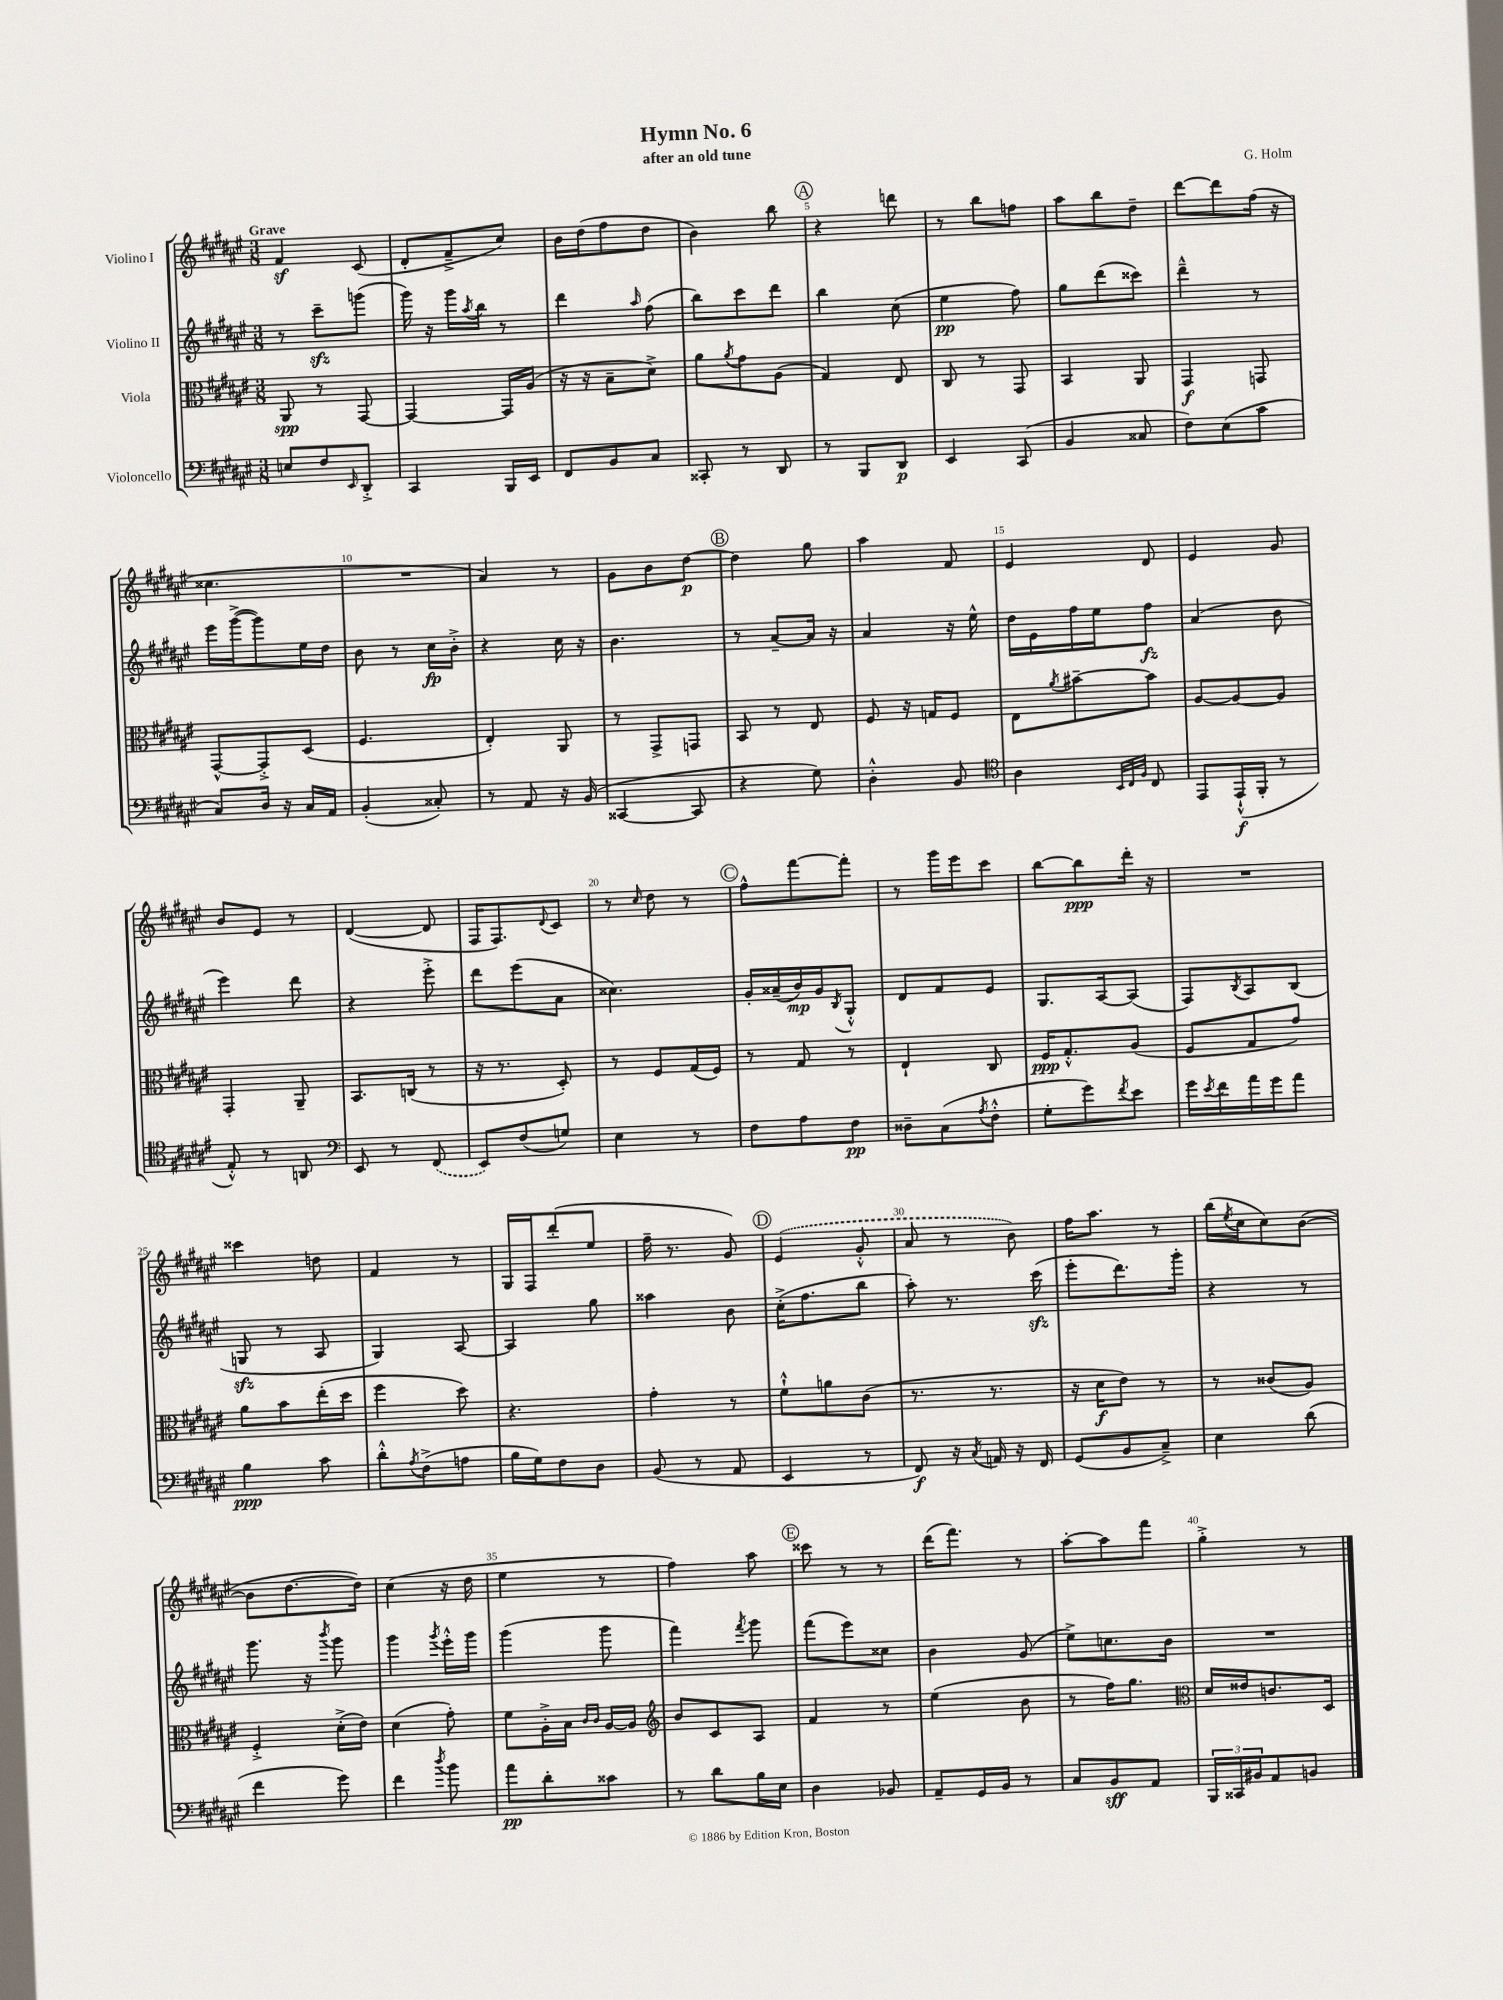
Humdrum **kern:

**kern	**dynam	**kern	**dynam	**kern	**dynam	**kern	**dynam
*part4	*part4	*part3	*part3	*part2	*part2	*part1	*part1
*staff4	*staff4	*staff3	*staff3	*staff2	*staff2	*staff1	*staff1
*I"Violoncello	*	*I"Viola	*	*I"Violino II	*	*I"Violino I	*
*clefF4	*	*clefC3	*	*clefG2	*	*clefG2	*
*k[f#c#g#d#a#e#]	*	*k[f#c#g#d#a#e#]	*	*k[f#c#g#d#a#e#]	*	*k[f#c#g#d#a#e#]	*
*M3/8	*	*M3/8	*	*M3/8	*	*M3/8	*
=1	=1	=1	=1	=1	=1	=1	=1
!	!	!	!	!	!	!LO:TX:a:B:t=Grave	!
8En/L	.	8AA#/	spp	8r	.	4f#z/	.
8F#/	.	8r	.	8ccc#zz~\L	.	.	.
16qqEE#/	.	.	.	.	.	.	.
8DD#'^/J	.	[8GG#/	.	(8gggn\J	.	(8c#/	.
=2	=2	=2	=2	=2	=2	=2	=2
4CC#/	.	4GG#/_	.	16ggg#\)	.	8d#'/L	.
.	.	.	.	16r	.	.	.
.	.	.	.	16ggg#\LL	.	8f#~^/	.
.	.	.	.	8qaa#/	.	.	.
.	.	.	.	16bb\JJ	.	.	.
16BBB/LL	.	16GG#/LL]	.	8r	.	8cc#/J)	.
16EE#/JJ	.	(16A#/JJ	.	.	.	.	.
=3	=3	=3	=3	=3	=3	=3	=3
8FF#/L	.	16r	.	4ddd#\	.	16b\LL	.
.	.	16r	.	.	.	(16dd#\J	.
8BB/	.	8B~\L	.	.	.	8ff#\	.
.	.	.	.	16qqaa#/	.	.	.
8C#/J	.	8d#^\J)	.	(8ff#\	.	8dd#\J	.
=4	=4	=4	=4	=4	=4	=4	=4
8CC##X'/	.	8a#\L	.	8bb\L)	.	4b\)	.
.	.	8qa#/	.	.	.	.	.
8r	.	8g#\	.	8ccc#\	.	.	.
8DD#/	.	(8A#\J	.	8ddd#\J	.	8bb\	.
!!LO:REH:place=s1:t=A
=5	=5	=5	=5	=5	=5	=5	=5
8r	.	4G#/)	.	4bb\	.	4r	.
8BBB/L	.	.	.	.	.	.	.
8DD#/J	p	8E#/	.	(8cc#\	.	8dddn\	.
=6	=6	=6	=6	=6	=6	=6	=6
4EE#/	.	8C#/	.	4ee#\	pp	8r	.
.	.	8r	.	.	.	8bb\L	.
(8CC#/	.	8GG#/	.	8ff#\)	.	8ffn\J	.
=7	=7	=7	=7	=7	=7	=7	=7
4BB/	.	4BB/	.	8gg#\L	.	8aa#\L	.
.	.	.	.	(8ddd#\	.	8bb\	.
8C##X/	.	8AA#/	.	8ccc##X\J)	.	8dd#~\J	.
=8	=8	=8	=8	=8	=8	=8	=8
8F#\L)	.	4GG#/	f	4ddd#~^^\	.	[8ddd#\L	.
(8E#\	.	.	.	.	.	8ddd#\]	.
8c#\J	.	8GGn/	.	8r	.	(16ff#\Jk	.
.	.	.	.	.	.	16r	.
!!LO:LB:g=z
=9	=9	=9	=9	=9	=9	=9	=9
8C#/L)	.	[8GG#^^/L	.	16eee#\LL	.	4.cc##X\	.
.	.	.	.	([16ggg#^\J	.	.	.
16D#/Jk	.	8GG#'^/]	.	8ggg#\])	.	.	.
16r	.	.	.	.	.	.	.
16C#/LL	.	(8D#/J	.	16ee#\L	.	.	.
16AA#/JJ	.	.	.	16dd#\JJ	.	.	.
=10	=10	=10	=10	=10	=10	=10	=10
(4BB'/	.	4.F#/	.	8b\	.	4.r	.
.	.	.	.	8r	.	.	.
8C##X'/)	.	.	.	16cc#\LL	fp	.	.
.	.	.	.	16b'^\JJ	.	.	.
=11	=11	=11	=11	=11	=11	=11	=11
8r	.	4E#'/)	.	4r	.	4a#/)	.
8AA#/	.	.	.	.	.	.	.
16r	.	8AA#/	.	16cc#\	.	8r	.
(16BB/	.	.	.	16r	.	.	.
=12	=12	=12	=12	=12	=12	=12	=12
[4CC##X/	.	8r	.	4.b\	.	8g#\L	.
.	.	8GG#^/L	.	.	.	8b\	.
8CC##/]	.	8GGn/J	.	.	.	[8dd#\J	p
!!LO:REH:place=s1:t=B
=13	=13	=13	=13	=13	=13	=13	=13
4r	.	8BB/	.	8r	.	4dd#\]	.
.	.	8r	.	[8a#~/L	.	.	.
8G#\)	.	8E#/	.	16a#/Jk]	.	8gg#\	.
.	.	.	.	16r	.	.	.
=14	=14	=14	=14	=14	=14	=14	=14
4D#'^^\	.	8F#/	.	4a#/	.	4aa#\	.
.	.	16r	.	.	.	.	.
.	.	16Gn/KL	.	.	.	.	.
8BB/	.	8F#/J	.	16r	.	8f#/	.
.	.	.	.	16ee#^^\	.	.	.
=15	=15	=15	=15	=15	=15	=15	=15
*clefC4	*	*	*	*	*	*	*
4A#\	.	8E#\L	.	16dd#\LL	.	4e#/	.
.	.	.	.	16e#\	.	.	.
.	.	8qa#/	.	.	.	.	.
.	.	[8b#X~\	.	16ff#\	.	.	.
.	.	.	.	16ee#\J	.	.	.
32qqBB/LLL	.	.	.	.	.	.	.
32qqC#/	.	.	.	.	.	.	.
32qqF#/JJJ	.	.	.	.	.	.	.
8C#/	.	8b#\J]	.	8ff#\J	fz	8d#/	.
=16	=16	=16	=16	=16	=16	=16	=16
8EE#/L	.	[8A#/L	.	(4a#/	.	4e#/	.
(16EE#`^^/L	f	8A#/_	.	.	.	.	.
16FF#'/JJ	.	.	.	.	.	.	.
8r	.	8A#/J]	.	8b\	.	8g#/	.
!!LO:LB:g=z
=17	=17	=17	=17	=17	=17	=17	=17
8E#'^^/)	.	4GG#'/	.	4eee#\)	.	8b/L	.
8r	.	.	.	.	.	8e#/J	.
8AAn/	.	8AA#~/	.	8ddd#\	.	8r	.
=18	=18	=18	=18	=18	=18	=18	=18
*clefF4	*	*	*	*	*	*	*
8EE#/	.	8.BB/L	.	4r	.	([4d#/	.
8r	.	.	.	.	.	.	.
.	.	(16Cn/Jk	.	.	.	.	.
(8FF#/	.	8r	.	8eee#'^\	.	8d#/]	.
=19	=19	=19	=19	=19	=19	=19	=19
8EE#/L)	.	16r	.	8ddd#\L	.	16F#/KL	.
.	.	8.r	.	.	.	8.F#/)	.
(8F#/	.	.	.	(8eee#\	.	.	.
.	.	.	.	.	.	8qqd#/	.
8Gn/J)	.	8D#'/)	.	8a#\J	.	8c#/J	.
=20	=20	=20	=20	=20	=20	=20	=20
4E#\	.	8r	.	4.cc##X\)	.	8r	.
.	.	.	.	.	.	16qqcc#/	.
.	.	8F#/L	.	.	.	8dd#\	.
8r	.	(16G#/L	.	.	.	8r	.
.	.	16F#/JJ)	.	.	.	.	.
!!LO:REH:place=s1:t=C
=21	=21	=21	=21	=21	=21	=21	=21
8F#\L	.	8r	.	16g#'/LL	.	8ff#^^\L	.
.	.	.	.	(16a##X~/	.	.	.
8A#\	.	8G#/	.	16b/)	mp	[8fff#\	.
.	.	.	.	16g#/J	.	.	.
.	.	.	.	8qB/	.	.	.
8F#\J	pp	8r	.	8G#'^^/J	.	8fff#'\J]	.
=22	=22	=22	=22	=22	=22	=22	=22
8D##X~\L	.	4E#`/	.	8d#/L	.	8r	.
(8C#\	.	.	.	8f#/	.	16ggg#\LL	.
.	.	.	.	.	.	16eee#\J	.
8qA#/	.	.	.	.	.	.	.
8F#'^^\J	.	8C#/	.	8e#/J	.	8ccc#\J	.
=23	=23	=23	=23	=23	=23	=23	=23
8G#'\L	.	16F#/KL	ppp	8.G#/L	.	[8bb\L	.
.	.	8.G#'^^/	.	.	.	.	.
8g#\)	.	.	.	.	.	8bb\]	ppp
.	.	.	.	[16A#/k	.	.	.
8qf#/	.	.	.	.	.	.	.
8e#\J	.	(8A#/J	.	(8A#/J]	.	16ddd#'\Jk	.
.	.	.	.	.	.	16r	.
=24	=24	=24	=24	=24	=24	=24	=24
16g#\LL	.	8F#/L	.	8F#/L)	.	4.r	.
8qe#/	.	.	.	.	.	.	.
16f#\	.	.	.	.	.	.	.
.	.	.	.	8qB/	.	.	.
16a#\	.	8G#/	.	8A#/	.	.	.
16g#\J	.	.	.	.	.	.	.
8a#\J	.	8g#/J)	.	(8B/J	.	.	.
!!LO:LB:g=z
=25	=25	=25	=25	=25	=25	=25	=25
4B\	ppp	8a#\L	.	8Gnzz/	.	4ccc##X\	.
.	.	8b\	.	8r	.	.	.
8c#\	.	(16ee#'\L	.	8A#/	.	8ddn\	.
.	.	16dd#\JJ	.	.	.	.	.
=26	=26	=26	=26	=26	=26	=26	=26
8d#'^^\L	.	4ff#\	.	4G#/)	.	4f#/	.
8qA#/	.	.	.	.	.	.	.
(8F#^\	.	.	.	.	.	.	.
8An\J	.	8dd#\)	.	[8A#/	.	8r	.
=27	=27	=27	=27	=27	=27	=27	=27
16B\LL	.	4.r	.	4A#/]	.	16G#/LL	.
16G#\J)	.	.	.	.	.	16F#/J	.
8F#\	.	.	.	.	.	(8ddd#'/	.
8D#\J	.	.	.	8gg#\	.	8ee#/J	.
=28	=28	=28	=28	=28	=28	=28	=28
(8BB/	.	4g#'\	.	4aa##X\	.	16ff#~\	.
.	.	.	.	.	.	8.r	.
8r	.	.	.	.	.	.	.
8AA#/	.	8r	.	8b\	.	8g#/)	.
!!LO:REH:place=s1:t=D
=29	=29	=29	=29	=29	=29	=29	=29
4EE#/	.	8f#`^^\L	.	(16cc#'^\KL	.	(4e#/	.
.	.	.	.	8.ff#\	.	.	.
.	.	8an\	.	.	.	.	.
8r	.	(8c#\J	.	8bb\J	.	8g#'^^/	.
=30	=30	=30	=30	=30	=30	=30	=30
8FF#/)	f	8.r	.	8aa#'\)	.	8a#/	.
16r	.	.	.	8.r	.	8r	.
8qC#/	.	.	.	.	.	.	.
16AAn/	.	8.r	.	.	.	.	.
16r	.	.	.	.	.	8b\)	.
16FF#/	.	.	.	(16ccc#zz\	.	.	.
=31	=31	=31	=31	=31	=31	=31	=31
(8GG#/L	.	16r	.	8eee#'\L	.	16ff#\KL	.
.	.	16d#\KL	f	.	.	8.aa#\J	.
8BB/	.	8e#\J)	.	8.ddd#\)	.	.	.
8C#~^/J)	.	8r	.	.	.	8r	.
.	.	.	.	16ggg#'\Jk	.	.	.
=32	=32	=32	=32	=32	=32	=32	=32
4E#\	.	8r	.	4r	.	(16bb\LL	.
.	.	.	.	.	.	8qee#/	.
.	.	.	.	.	.	16cc#\J	.
.	.	(8c##X/L	.	.	.	8cc#\)	.
(8d#\	.	8A#/J)	.	8r	.	([8b\J	.
!!LO:LB:g=z
=33	=33	=33	=33	=33	=33	=33	=33
4f#\	.	4F#'^/	.	8.ggg#\	.	8b\L]	.
.	.	.	.	.	.	[8.dd#\	.
.	.	.	.	16r	.	.	.
.	.	.	.	8qbbb/	.	.	.
8g#\)	.	(16d#'^\LL	.	8ggg#\	.	.	.
.	.	16e#\JJ)	.	.	.	16dd#\Jk])	.
=34	=34	=34	=34	=34	=34	=34	=34
4f#\	.	(4d#\	.	4ggg#\	.	(4cc#\	.
8qdd#/	.	.	.	8qggg#/	.	.	.
8b\	.	8g#'\)	.	16eee#'^^\LL	.	16r	.
.	.	.	.	16ggg#\JJ	.	16dd#\	.
=35	=35	=35	=35	=35	=35	=35	=35
8a#\L	pp	8f#\L	.	(4ggg#\	.	4ee#\	.
8d#'\	.	16A#'^\L	.	.	.	.	.
.	.	16B\JJ	.	.	.	.	.
.	.	16qqc#/LL	.	.	.	.	.
.	.	16qqc#/JJ	.	.	.	.	.
8c##X\J	.	[16A#/LL	.	8ggg#\	.	8r	.
.	.	16A#/JJ]	.	.	.	.	.
=36	=36	=36	=36	=36	=36	=36	=36
*	*	*clefG2	*	*	*	*	*
8r	.	8b/L	.	4fff#\)	.	4ff#\)	.
8d#\L	.	8c#/	.	.	.	.	.
.	.	.	.	8qfff#/	.	.	.
16B\L	.	8A#/J	.	8ggg#\	.	8aa#\	.
16E#\JJ	.	.	.	.	.	.	.
!!LO:REH:place=s1:t=E
=37	=37	=37	=37	=37	=37	=37	=37
4D#\	.	4f#/	.	(8fff#\L	.	8ccc##X\	.
.	.	.	.	8eee#\)	.	8r	.
8BB-X/	.	8r	.	8cc##X\J	.	8r	.
=38	=38	=38	=38	=38	=38	=38	=38
8AA#~/L	.	(4ee#\	.	4b\	.	(16ddd#\KL	.
.	.	.	.	.	.	8.fff#\J)	.
16GG#/L	.	.	.	.	.	.	.
16BB/JJ	.	.	.	.	.	.	.
8r	.	8b\	.	(8g#/	.	8r	.
=39	=39	=39	=39	=39	=39	=39	=39
8C#/L	.	8r	.	8ee#^\L)	.	[8aa#'\L	.
8BB/	sff	16ff#\KL)	.	8.ccn\	.	8aa#\]	.
.	.	8.gg#\J	.	.	.	.	.
8AA#/J	.	.	.	.	.	8fff#\J	.
.	.	.	.	16b\Jk	.	.	.
=40	=40	=40	=40	=40	=40	=40	=40
*	*	*clefC3	*	*	*	*	*
24BBB/LL	.	16d#/LL	.	4.r	.	4gg#'^\	.
24CC##X/	.	.	.	.	.	.	.
.	.	16e##X/J	.	.	.	.	.
24BB#X/J	.	.	.	.	.	.	.
8AA#/	.	8.cn/	.	.	.	.	.
8BBn/J	.	.	.	.	.	8r	.
.	.	16D#/Jk	.	.	.	.	.
==	==	==	==	==	==	==	==
*-	*-	*-	*-	*-	*-	*-	*-
